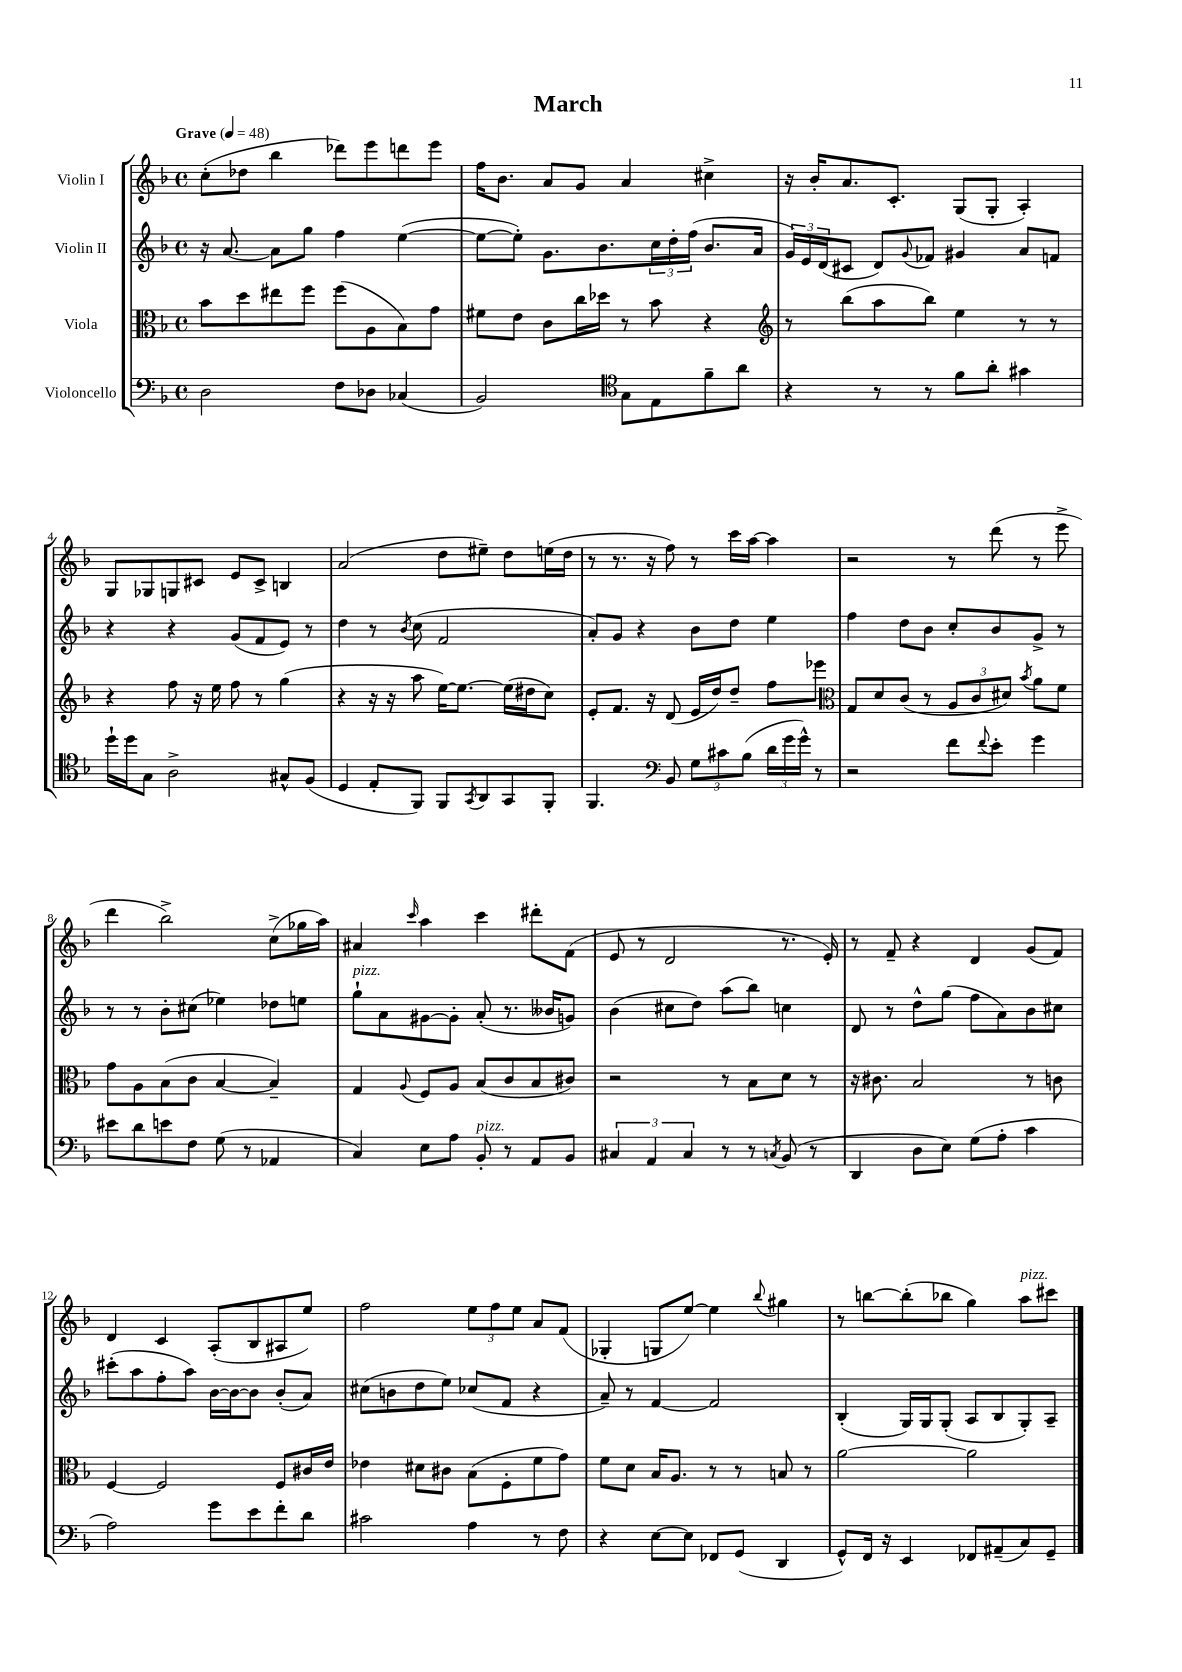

**kern	**kern	**kern	**kern
*staff4	*staff3	*staff2	*staff1
*clefF4	*clefC3	*clefG2	*clefG2
*k[b-]	*k[b-]	*k[b-]	*k[b-]
*M4/4	*M4/4	*M4/4	*M4/4
*met(c)	*met(c)	*met(c)	*met(c)
*MM48	*MM48	*MM48	*MM48
2D\	8b-\L	16r	(8cc'\L
.	.	[8.a/	.
.	8dd\	.	8dd-\J
.	8ee#\	8a\]L	4bb-\
.	8ff\J	8gg\J	.
8F\L	(8ff\L	4ff\	8ddd-\L)
8D-\J	8A\	.	8eee\
(4C-/	8B-\)	([4ee\	8ddd\
.	8g\J	.	8eee\J
=	=	=	=
2BB-/)	8f#\L	8ee\_L	16ff\LK
.	.	.	8.b-\J
.	8e\J	8ee'\]J)	.
.	8c\L	8.g\L	8a/L
.	16cc\L	.	8g/J
.	16dd-\JJ	8.b-\	.
*clefC4	*	*	*
8G\L	8r	.	4a/
8E\	8b-\	24cc\L	.
.	.	24dd'\	.
.	.	(24ff\JJ	.
8f~\	4r	8.b-/L	4cc#^\
8a\J	.	.	.
.	.	16a/Jk	.
=	=	=	=
*	*clefG2	*	*
4r	8r	24g/LL)	16r
.	.	24e/	.
.	.	.	16b-'/LK
.	.	(24d/J	.
.	(8bb-\L	8c#/J	8.a/
8r	8aa\	8d/L)	.
.	.	.	8.c'/J
.	.	8qqg/	.
8r	8bb-\J)	8f-/J	.
8f\L	4ee\	4g#/	(8G/L
8a'\J	.	.	8G'/J
4g#\	8r	8a/L	4A'/)
.	8r	8f/J	.
=	=	=	=
16dd`\LL	4r	4r	8G/L
16dd\J	.	.	.
8G\J	.	.	8G-/
2A^\	8ff\	4r	8G/
.	16r	.	8c#/J
.	16ee\	.	.
.	8ff\	(8g/L	8e/L
.	8r	8f/	8c#^/J
8G#^^/L	(4gg\	8e/J)	4B/
(8F/J	.	8r	.
=	=	=	=
4D/	4r	4dd\	(2a/
8E'/L	16r	8r	.
.	16r	.	.
.	.	8qb-/	.
8FF/J)	8aa\	(8cc\	.
8FF/L	[16ee\LK)	2f/	8dd\L
.	8.ee\_J	.	.
8qGG/	.	.	.
8AA/	.	.	8ee#~\J)
8GG/	(16ee\]LL	.	8dd\L
.	16dd#\J	.	.
8FF'/J	8cc\J)	.	(16ee\L
.	.	.	16dd\JJ
=	=	=	=
4.FF/	8e'/L	8a'/L)	8r
.	8.f/J	8g/J	8.r
.	.	4r	.
.	16r	.	16r
*clefF4	*	*	*
8BB-/	(8d/	.	8ff\)
12G\L	16e/LL	8b-\L	8r
.	16dd/J)	.	.
12c#\	.	.	.
.	8dd~/J	8dd\J	16ccc\LL
(12B-\J	.	.	.
.	.	.	[16aa\JJ
24d\LL	8ff\L	4ee\	4aa\]
24g\	.	.	.
24g^^\JJ)	.	.	.
8r	8eee-\J	.	.
=	=	=	=
*	*clefC3	*	*
2r	8G/L	4ff\	2r
.	8d/	.	.
.	(8c/J	8dd\L	.
.	8r	8b-\J	.
8f\L	12A/L	8cc'/L	8r
.	12c/	.	.
8qqf/	.	.	.
8e'\J	.	8b-/	(8ddd\
.	12d#/J)	.	.
.	8qb-/	.	.
4g\	8a\L	8g^/J	8r
.	8f\J	8r	8eee^\
=	=	=	=
8e#\L	8g\L	8r	4ddd\
8d\	8A\	8r	.
8e\	(8B-\	8b-'\L	2bb-^\)
8F\J	8c\J	(8cc#\J	.
(8G\	[4B-/	4ee-\)	.
8r	.	.	.
4AA-/	4B-~/])	8dd-\L	(8cc^\L
.	.	8ee\J	16gg-\L
.	.	.	16aa\JJ)
=	=	=	=
4C/)	4G/	8gg`\L	4a#/
.	.	8a\	.
.	8qqA/	.	16qqccc/
8E\L	8F/L	[8g#\	4aa\
8A\J	8A/J	8g#'\]J	.
8BB-'/	(8B-/L	(8a'/	4ccc\
8r	8c/	8.r	.
8AA/L	8B-/	.	8ddd#'\L
.	.	16b--/LK	.
8BB-/J	8c#/J)	8g/J)	(8f\J
=	=	=	=
6C#/	2r	(4b-\	8e/
.	.	.	8r
6AA/	.	.	.
.	.	8cc#\L	2d/
6C#/	.	.	.
.	.	8dd\J)	.
8r	8r	(8aa\L	.
8r	8B-\L	8bb-\J)	.
8qC/	.	.	.
(8BB-/	8d\J	4cc\	8.r
8r	8r	.	.
.	.	.	16e'/)
=	=	=	=
4DD/	16r	8d/	8r
.	8.c#\	.	.
.	.	8r	8f~/
8D\L	2B-/	8dd^^\L	4r
8E\J)	.	(8gg\J	.
(8G\L	.	8ff\L	4d/
8A'\J	.	8a\)	.
4c\	8r	8b-\	(8g/L
.	8c\	8cc#\J	8f/J)
=	=	=	=
2A\)	[4F/	(8ccc#'\L	4d/
.	.	8aa\	.
.	2F/]	8ff'\	4c/
.	.	8aa\J)	.
8g\L	.	[16b-\LL	(8A'/L
.	.	16b-\_J	.
8e\	.	8b-\]J	8B-/
8f'\	8F/L	(8b-'/L	8A#/
8d\J	16c#/L	8a/J)	8ee/J)
.	16e/JJ	.	.
=	=	=	=
2c#\	4e-\	(8cc#\L	2ff\
.	.	8b\	.
.	8d#\L	8dd\	.
.	8c#\J	8ee\J)	.
4A\	(8B-\L	(8cc-/L	12ee\L
.	.	.	12ff\
.	8F'\	8f/J	.
.	.	.	12ee\J
8r	8f\	4r	8a/L
8F\	8g\J)	.	(8f/J
=	=	=	=
4r	8f\L	8a~/)	4G-'/
.	8d\J	8r	.
[8E\L	16B-/LK	[4f/	8G/L
.	8.A/J	.	.
8E\]J	.	.	[8ee/J)
8FF-/L	8r	2f/]	4ee\]
(8GG/J	8r	.	.
.	.	.	8qqbb-/
4DD/	8B/	.	4gg#\
.	8r	.	.
=	=	=	=
8GG^^/L)	[2a\	(4B-'/	8r
16FF/Jk	.	.	[8bb\L
16r	.	.	.
4EE/	.	16G/LL)	(8bb'\]
.	.	16G/J	.
.	.	(8G'/J	8bb-\J
8FF-/L	2a\]	8A/L	4gg\)
(8AA#~/	.	8B-/	.
8C/)	.	8G'/)	8aa\L
8GG~/J	.	8A~/J	8ccc#\J
==	==	==	==
*-	*-	*-	*-
